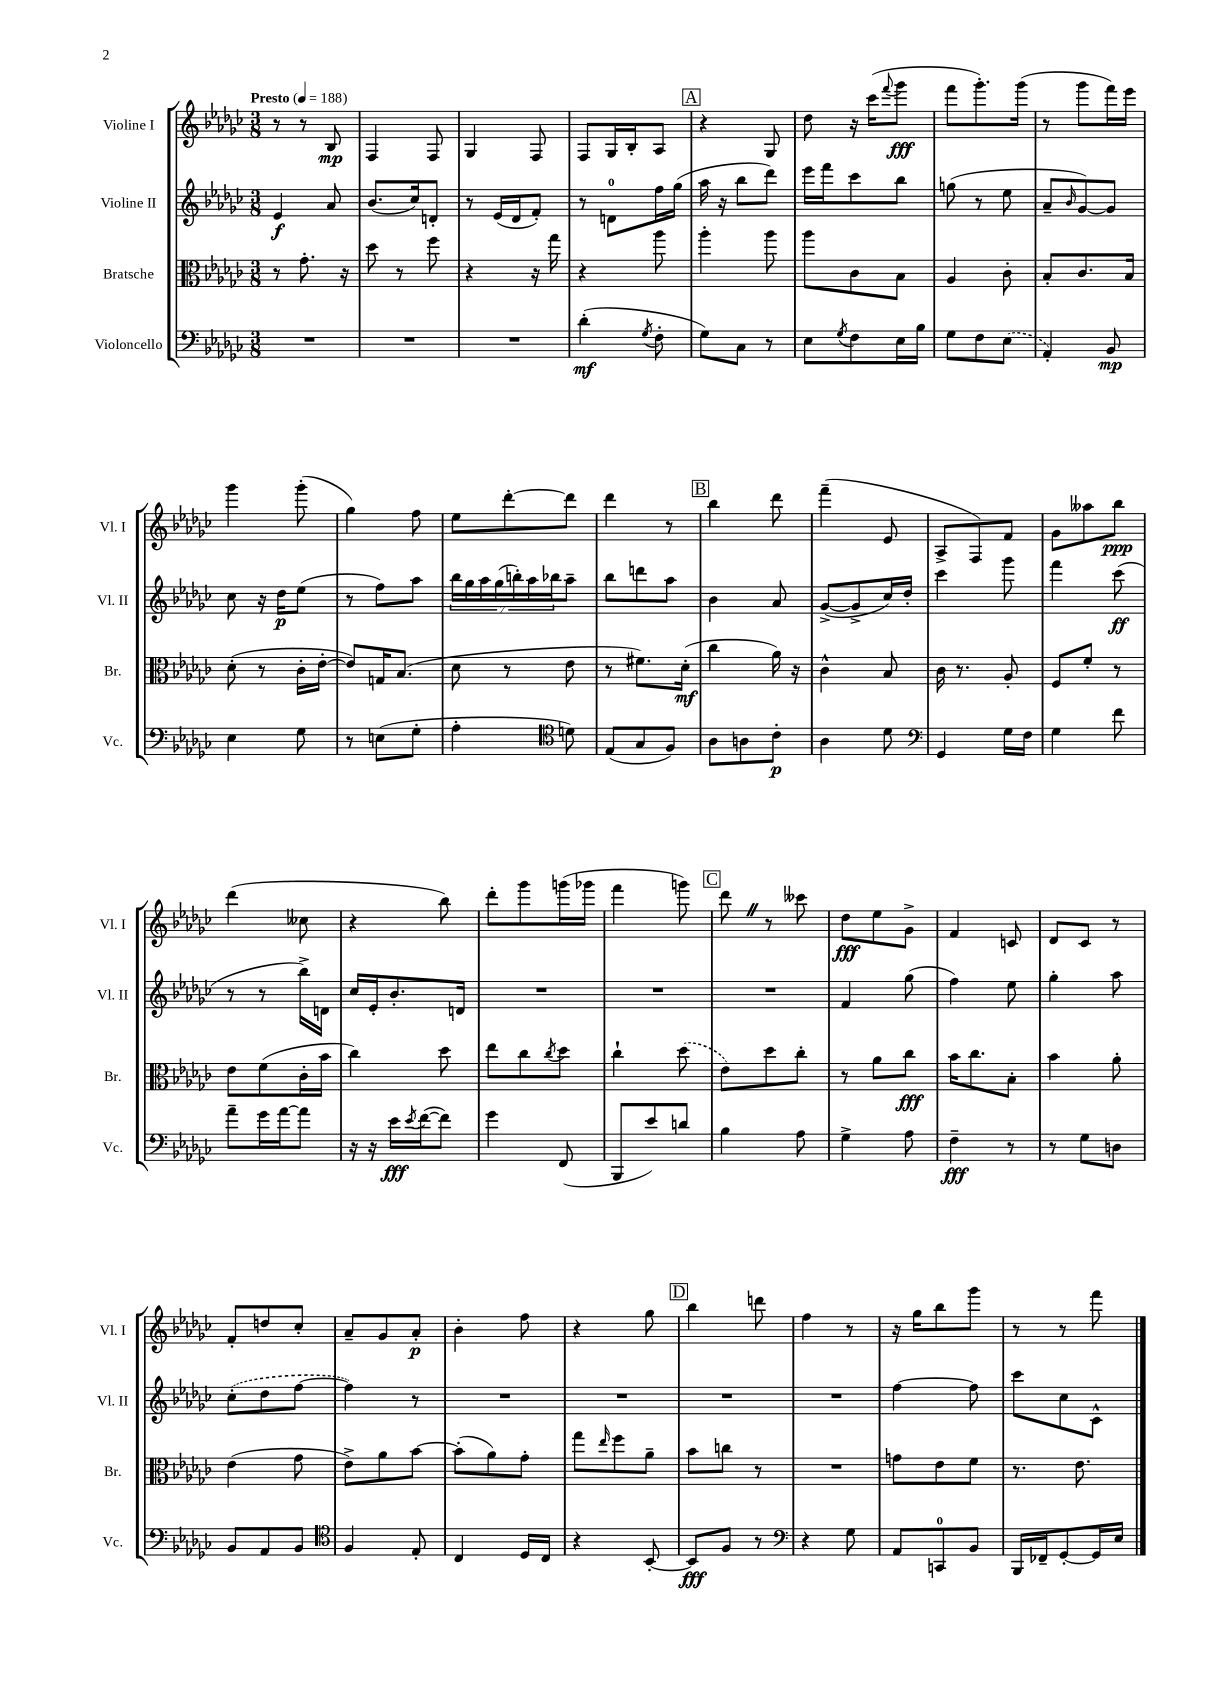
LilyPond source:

<<
\new StaffGroup <<
\new Staff = "s0" \with { instrumentName = "Violine I" shortInstrumentName = "Vl. I" } {
    \clef treble \key ges \major \numericTimeSignature \time 3/8 \tempo "Presto" 4 = 188
    r8 r8 bes8\mp |
    f4 f8 |
    ges4 f8 |
    f8 ges16 bes16-. aes8 |
    \mark \markup { \box "A" } r4 ges8 |
    des''8 r16 ces'''16( \appoggiatura { f'''8 } ges'''8\fff |
    f'''8 ges'''8.-.) ges'''16( |
    r8 ges'''8 f'''16) ees'''16 |
    ges'''4 ges'''8-.( |
    ges''4) f''8 |
    ees''8 des'''8~-. des'''8 |
    des'''4 r8 |
    \mark \markup { \box "B" } bes''4 des'''8 |
    f'''4--( ees'8 |
    aes8-> f8) f'8 |
    ges'8 aeses''8 bes''8\ppp |
    des'''4( ceses''8 |
    r4 bes''8) |
    des'''8-. ges'''8 g'''16( ges'''16 |
    f'''4 g'''8) |
    \mark \markup { \box "C" } des'''8 \once \override BreathingSign.text = \markup { \musicglyph "scripts.caesura.straight" } \breathe r8 ceses'''8 |
    des''8\fff ees''8 ges'8-> |
    f'4 c'8 |
    des'8 ces'8 r8 |
    f'8-. d''8 ces''8-. |
    aes'8-- ges'8 aes'8-.\p |
    bes'4-. f''8 |
    r4 ges''8 |
    \mark \markup { \box "D" } bes''4 d'''8 |
    f''4 r8 |
    r16 ges''16 bes''8 ges'''8 |
    r8 r8 f'''8 \bar "|." |
}
\new Staff = "s1" \with { instrumentName = "Violine II" shortInstrumentName = "Vl. II" } {
    \clef treble \key ges \major \numericTimeSignature \time 3/8
    ees'4\f aes'8 |
    bes'8.( ces''16) d'8-. |
    r8 ees'16( des'16 f'8-.) |
    r8 d'8-0 f''16 ges''16( |
    \mark \markup { \box "A" } aes''16 r16 bes''8 des'''8) |
    ees'''16 f'''16 ces'''8 bes''8 |
    g''8( r8 ees''8 |
    aes'8-- \grace { bes'16 } ges'8~) ges'8 |
    ces''8 r16 des''16\p ees''8( |
    r8 f''8) aes''8 |
    \tuplet 7/4 { bes''16 ges''16 aes''16 ges''16( b''16-.) aes''16 bes''16 } aes''8-- |
    bes''8 d'''8 aes''8 |
    \mark \markup { \box "B" } bes'4 aes'8 |
    ges'8~->( ges'8-> ces''16) des''16-. |
    ces'''4 ges'''8 |
    f'''4 ces'''8\ff( |
    r8 r8 bes''16->) d'16 |
    ces''16 ees'16-. bes'8.-. d'16 |
    R4. |
    R4. |
    \mark \markup { \box "C" } R4. |
    f'4 ges''8( |
    f''4) ees''8 |
    ges''4-. aes''8 |
    \once \slurDashed ces''8-.( des''8 f''8~ |
    f''4) r8 |
    R4. |
    R4. |
    \mark \markup { \box "D" } R4. |
    R4. |
    f''4~ f''8 |
    ces'''8 ces''8 ces'8-^ \bar "|." |
}
\new Staff = "s2" \with { instrumentName = "Bratsche" shortInstrumentName = "Br." } {
    \clef alto \key ges \major \numericTimeSignature \time 3/8
    r8 ges'8.-. r16 |
    des''8 r8 f''8 |
    r4 r16 ges''16 |
    r4 aes''8 |
    \mark \markup { \box "A" } aes''4-. aes''8 |
    aes''8 ces'8 bes8 |
    aes4 ces'8-. |
    bes8-. ces'8. bes16 |
    des'8-.( r8 ces'16-. ees'16~-. |
    ees'8) g16 bes8.( |
    des'8 r8 ees'8 |
    r8 fis'8.) des'16-.\mf( |
    \mark \markup { \box "B" } ces''4 aes'16) r16 |
    ces'4-^ bes8 |
    ces'16 r8. aes8-. |
    f8 f'8-. r8 |
    ees'8 f'8( ces'16-. bes'16 |
    ces''4) des''8 |
    ees''8 ces''8 \acciaccatura { ces''8 } des''8 |
    ces''4-! \once \slurDashed des''8( |
    \mark \markup { \box "C" } ees'8) des''8 ces''8-. |
    r8 aes'8 ces''8\fff |
    bes'16 ces''8. bes8-. |
    bes'4 aes'8-. |
    ees'4( ges'8 |
    ees'8->) aes'8 bes'8~ |
    bes'8-.( aes'8) ges'8-. |
    ges''8 \grace { ees''16 } f''8 aes'8-- |
    \mark \markup { \box "D" } bes'8 c''8 r8 |
    R4. |
    g'8 ees'8 f'8 |
    r8. ees'8. \bar "|." |
}
\new Staff = "s3" \with { instrumentName = "Violoncello" shortInstrumentName = "Vc." } {
    \clef bass \key ges \major \numericTimeSignature \time 3/8
    R4. |
    R4. |
    R4. |
    des'4-.\mf( \acciaccatura { ges8 } f8-. |
    \mark \markup { \box "A" } ges8) ces8 r8 |
    ees8 \acciaccatura { ges8 } f8 ees16 bes16 |
    ges8 f8 \once \slurDashed ees8( |
    aes,4-.) bes,8\mp |
    ees4 ges8 |
    r8 e8( ges8-. |
    aes4-. \clef tenor d'8) |
    ees8( ges8 f8) |
    \mark \markup { \box "B" } aes8 a8 ces'8-.\p |
    aes4 des'8 |
    \clef bass ges,4 ges16 f16 |
    ges4 f'8 |
    aes'8-- ges'16 aes'16~ aes'8 |
    r16 r16 ees'16\fff \acciaccatura { ees'8 } f'16~( f'8) |
    ges'4 f,8( |
    bes,,8 ees'8) d'8 |
    \mark \markup { \box "C" } bes4 aes8 |
    ges4-> aes8 |
    f4--\fff r8 |
    r8 ges8 d8 |
    bes,8 aes,8 bes,8 |
    \clef tenor f4 ees8-. |
    ces4 des16 ces16 |
    r4 bes,8~-. |
    \mark \markup { \box "D" } bes,8\fff f8 r8 |
    \clef bass r4 ges8 |
    aes,8 c,8-0 bes,8 |
    bes,,16 fes,16-- ges,8~-. ges,16 ees16 \bar "|." |
}
>>
>>
\layout { \context { \Score \remove "Bar_number_engraver" } }
